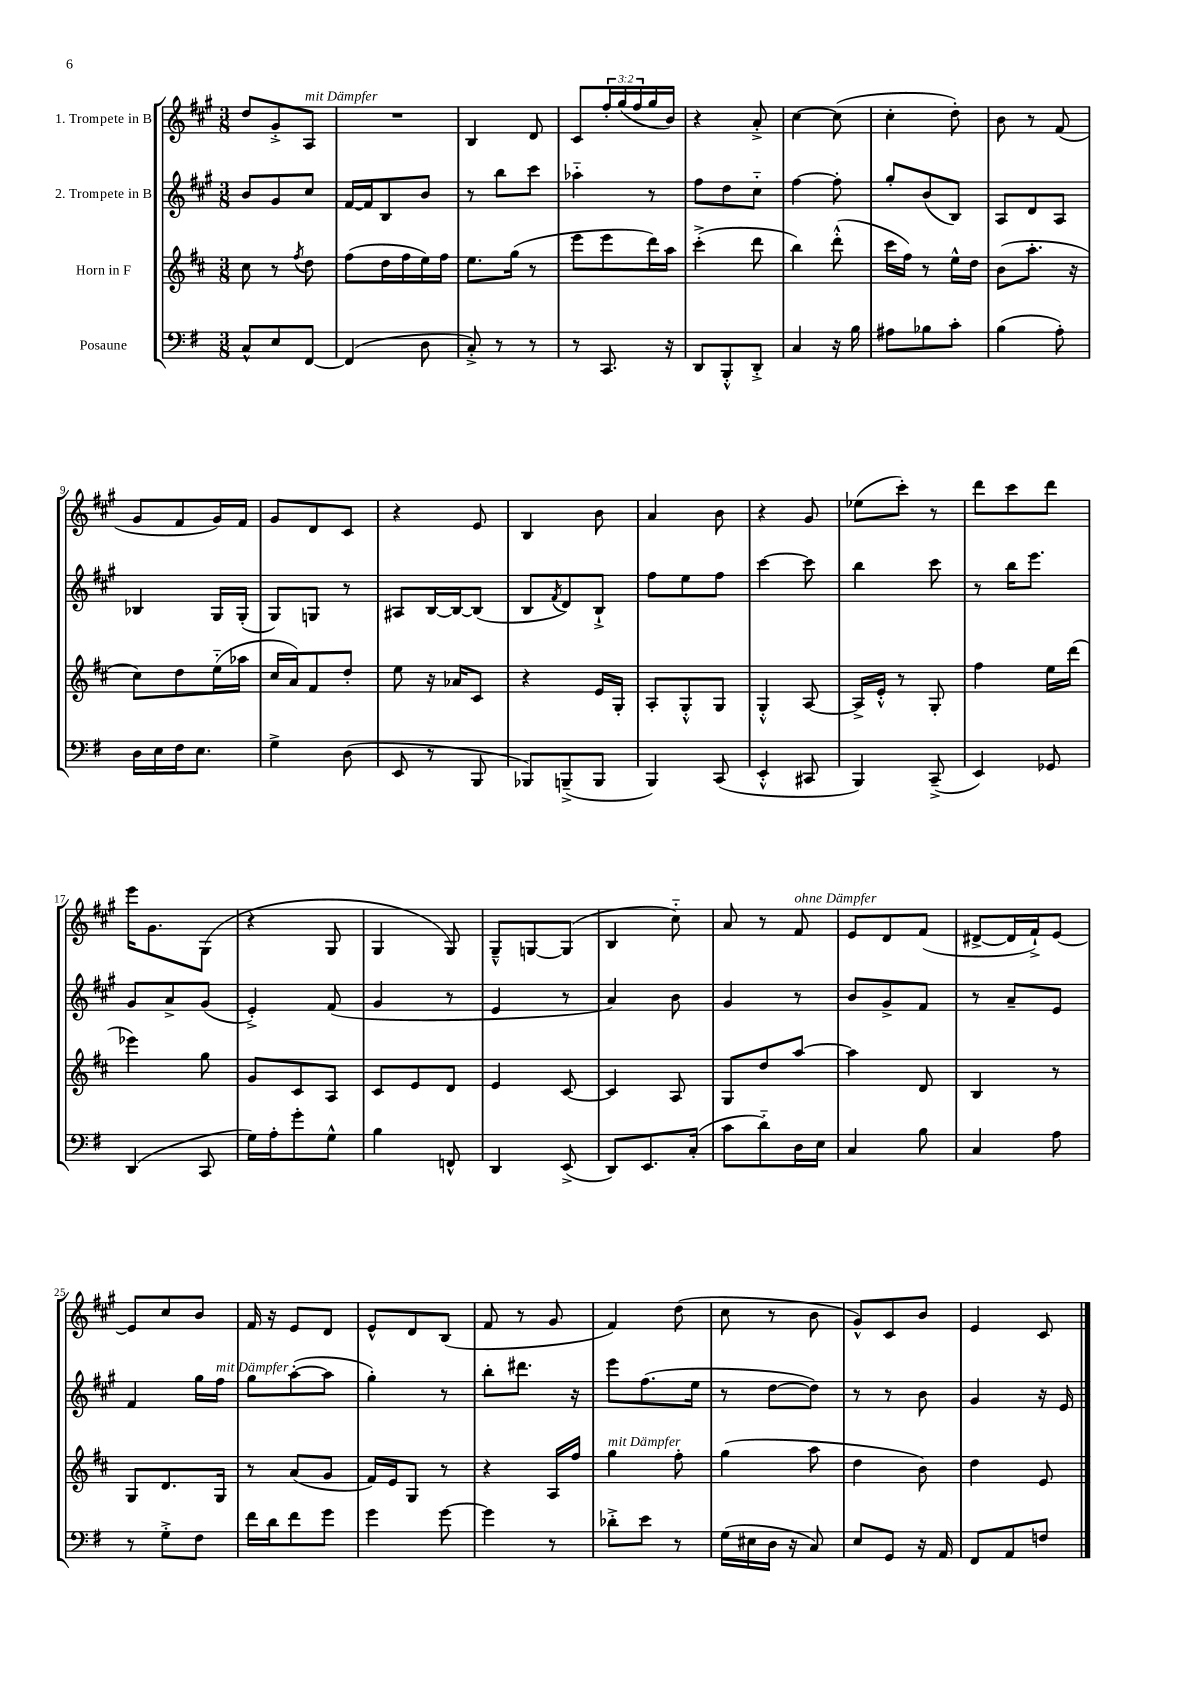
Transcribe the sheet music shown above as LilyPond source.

<<
\new StaffGroup <<
\new Staff = "s0" \with { instrumentName = "1. Trompete in B" } {
    \clef treble \key a \major \numericTimeSignature \time 3/8 \override Staff.TupletNumber.text = #tuplet-number::calc-fraction-text
    d''8 gis'8-.-> a8^\markup { \italic "mit Dämpfer" } |
    R4. |
    b4 d'8 |
    cis'8 \tuplet 3/2 { fis''16-. gis''16( fis''16 } gis''16 b'16) |
    r4 a'8-.-> |
    cis''4~ cis''8( |
    cis''4-. d''8-.) |
    b'8 r8 fis'8( |
    gis'8 fis'8 gis'16) fis'16 |
    gis'8 d'8 cis'8 |
    r4 e'8 |
    b4 b'8 |
    a'4 b'8 |
    r4 gis'8 |
    ees''8( cis'''8-.) r8 |
    d'''8 cis'''8 d'''8 |
    e'''16 gis'8. gis8( |
    r4 gis8 |
    gis4 gis8) |
    gis8---^ g8~ g8( |
    b4 cis''8-_) |
    a'8 r8 fis'8^\markup { \italic "ohne Dämpfer" } |
    e'8 d'8 fis'8( |
    dis'8~-> dis'16 fis'16-!->) e'8~ |
    e'8 cis''8 b'8 |
    fis'16 r16 e'8 d'8 |
    e'8-^ d'8 b8( |
    fis'8 r8 gis'8 |
    fis'4) d''8( |
    cis''8 r8 b'8 |
    gis'8-^) cis'8 b'8 |
    e'4 cis'8 \bar "|." |
}
\new Staff = "s1" \with { instrumentName = "2. Trompete in B" } {
    \clef treble \key a \major \numericTimeSignature \time 3/8
    b'8 gis'8 cis''8 |
    fis'16~ fis'16 b8 b'8 |
    r8 b''8 cis'''8 |
    aes''4-_ r8 |
    fis''8 d''8 cis''8-_ |
    fis''4~ fis''8-. |
    gis''8-. b'8( b8) |
    a8 d'8 a8 |
    bes4 gis16 gis16-.( |
    gis8) g8 r8 |
    ais8 b16~ b16~ b8( |
    b8 \acciaccatura { fis'8 } d'8) b8-!-> |
    fis''8 e''8 fis''8 |
    cis'''4~ cis'''8 |
    b''4 cis'''8 |
    r8 b''16 e'''8. |
    gis'8 a'8-> gis'8( |
    e'4-.->) fis'8( |
    gis'4 r8 |
    e'4 r8 |
    a'4) b'8 |
    gis'4 r8 |
    b'8 gis'8-> fis'8 |
    r8 a'8-- e'8 |
    fis'4 gis''16 fis''16^\markup { \italic "mit Dämpfer" } |
    gis''8 a''8~-.( a''8 |
    gis''4-.) r8 |
    b''8-. dis'''8. r16 |
    e'''8 fis''8.( e''16 |
    r8 d''8~ d''8) |
    r8 r8 b'8 |
    gis'4 r16 e'16 \bar "|." |
}
\new Staff = "s2" \with { instrumentName = "Horn in F" } {
    \clef treble \key d \major \numericTimeSignature \time 3/8
    cis''8 r8 \acciaccatura { fis''8 } d''8 |
    fis''8( d''16 fis''16 e''16) fis''16 |
    e''8. g''16( r8 |
    e'''8 e'''8 d'''16) a''16 |
    cis'''4-.->( d'''8 |
    b''4) d'''8-.-^( |
    cis'''16 fis''16) r8 e''16-^ d''16 |
    b'8( a''8.-. r16 |
    cis''8) d''8 e''16-_( aes''16 |
    cis''16 a'16) fis'8 d''8-. |
    e''8 r16 aes'16 cis'8 |
    r4 e'16 g16-. |
    a8-. g8-.-^ g8 |
    g4-.-^ a8~ |
    a16-> e'16-.-^ r8 g8-. |
    fis''4 e''16 d'''16( |
    ees'''4) g''8 |
    g'8 cis'8 a8 |
    cis'8 e'8 d'8 |
    e'4 cis'8~ |
    cis'4 a8 |
    g8 d''8 a''8~ |
    a''4 d'8 |
    b4 r8 |
    g8 d'8. g16 |
    r8 a'8( g'8 |
    fis'16) e'16 g8 r8 |
    r4 a16 fis''16 |
    g''4^\markup { \italic "mit Dämpfer" } fis''8-. |
    g''4( a''8 |
    d''4 b'8) |
    d''4 e'8 \bar "|." |
}
\new Staff = "s3" \with { instrumentName = "Posaune" } {
    \clef bass \key g \major \numericTimeSignature \time 3/8
    c8-^ e8 fis,8~ |
    fis,4( d8 |
    c8-.->) r8 r8 |
    r8 c,8. r16 |
    d,8 b,,8-.-^ d,8-.-> |
    c4 r16 b16 |
    ais8 bes8 c'8-. |
    b4( a8-.) |
    d16 e16 fis16 e8. |
    g4-> d8( |
    e,8 r8 b,,8 |
    bes,,8) b,,8--->( b,,8 |
    b,,4) c,8( |
    e,4-.-^ cis,8 |
    b,,4) c,8--->( |
    e,4) ges,8 |
    d,4( c,8 |
    g16) a16-. g'8-. g8-^ |
    b4 f,8-^ |
    d,4 e,8->( |
    d,8) e,8. c16-.( |
    c'8 d'8-_) d16 e16 |
    c4 b8 |
    c4 a8 |
    r8 g8-.-> fis8 |
    fis'16 d'16 fis'8 g'8 |
    g'4 g'8~ |
    g'4 r8 |
    des'8-.-> e'8 r8 |
    g16( eis16 d16 r16 c8) |
    e8 g,8 r16 a,16 |
    fis,8 a,8 f8 \bar "|." |
}
>>
>>
